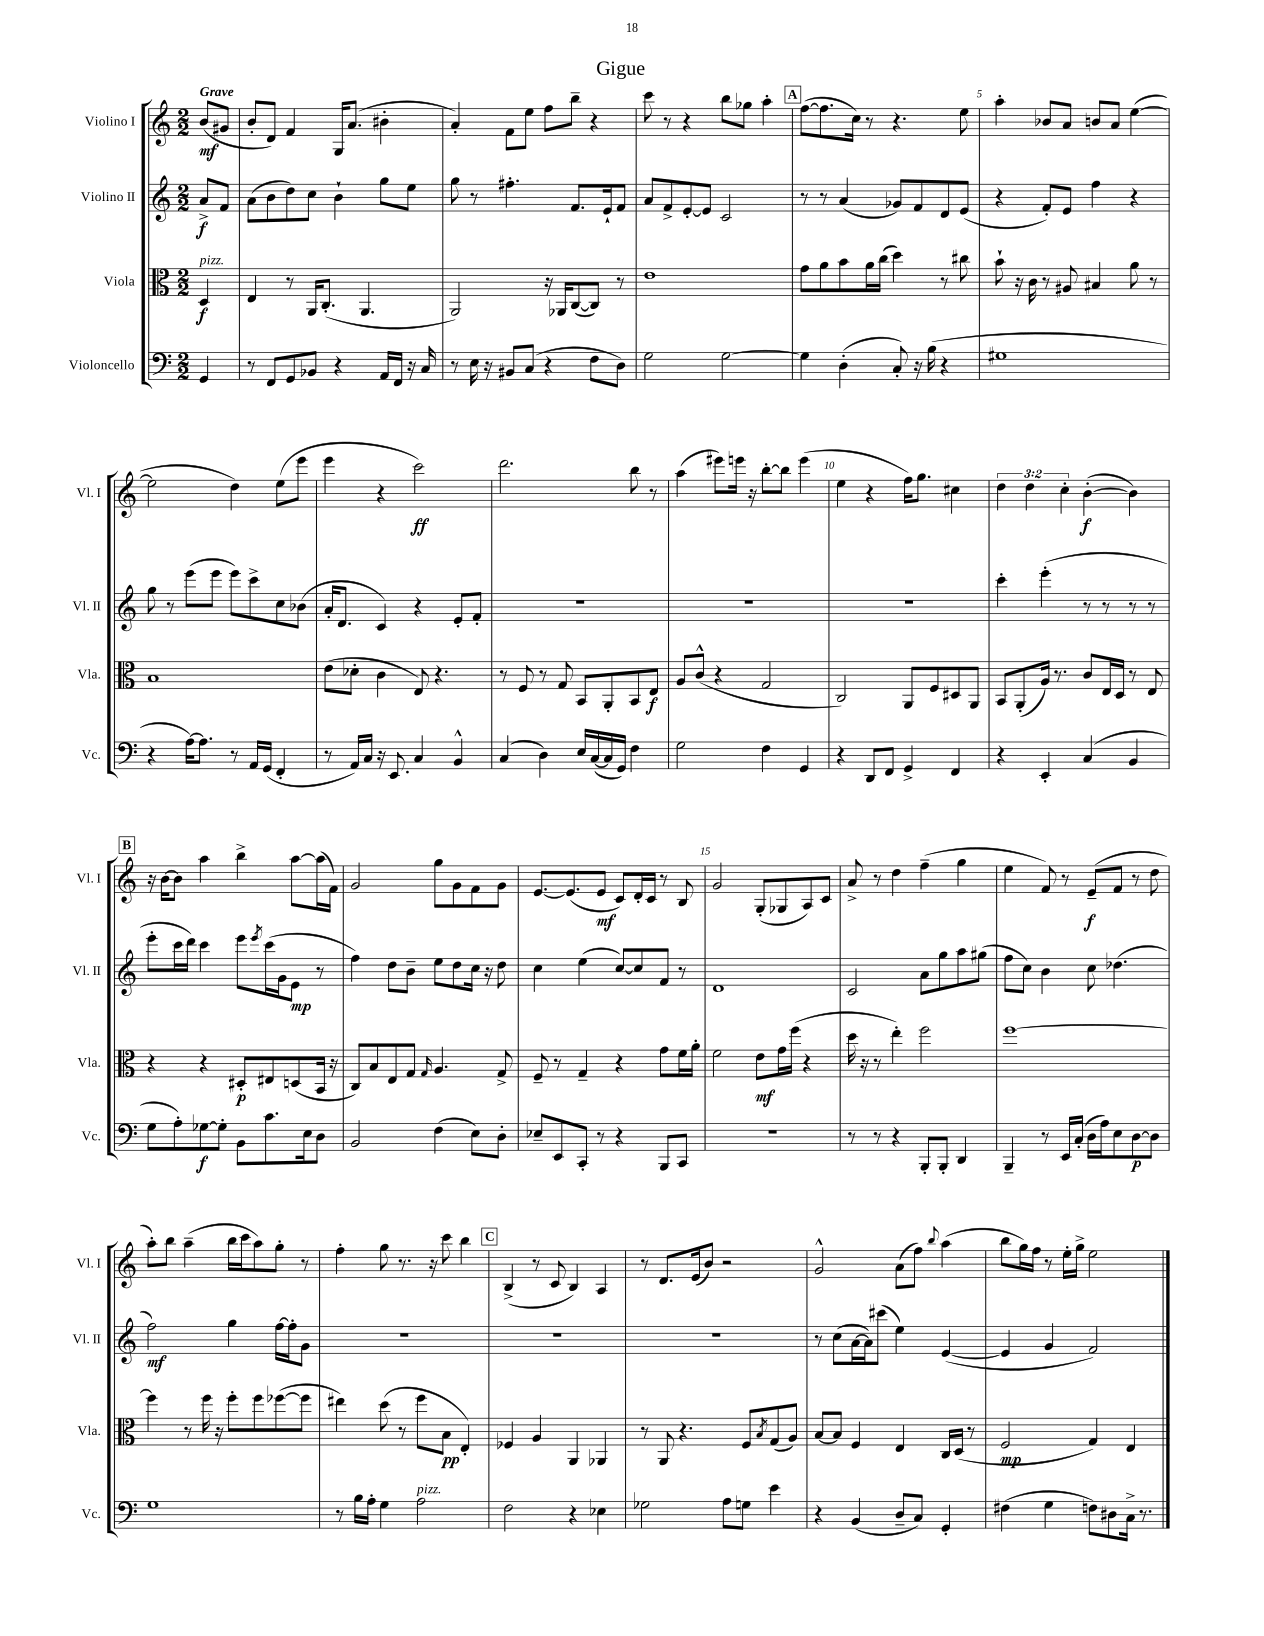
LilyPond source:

\header { title = "Gigue" }
<<
\new StaffGroup <<
\new Staff = "s0" \with { instrumentName = "Violino I" shortInstrumentName = "Vl. I" } {
    \clef treble \key c \major \numericTimeSignature \time 2/2 \override Staff.TupletNumber.text = #tuplet-number::calc-fraction-text \partial 4 \tempo "Grave"
    b'8\mf( gis'8 |
    b'8-. d'8) f'4 g16 a'8.( bis'4-. |
    a'4-.) f'8 e''8 f''8 b''8-- r4 |
    c'''8 r8 r4 b''8 ges''8 a''4-. |
    \mark \markup { \box "A" } f''8~( f''8. c''16) r8 r4. e''8 |
    a''4-. bes'8 a'8 b'8 a'8 e''4~( |
    e''2 d''4) e''8( e'''8 |
    e'''4 r4 c'''2\ff) |
    d'''2. b''8 r8 |
    a''4( eis'''8) e'''16 r16 b''8~-. b''8 e'''4( |
    e''4 r4 f''16) g''8. cis''4 |
    \tuplet 3/2 { d''4 d''4 c''4-. } b'4~-.\f( b'4) |
    \mark \markup { \box "B" } r16 b'16~ b'8 a''4 b''4-> a''8~ a''16( f'16) |
    g'2 g''8 g'8 f'8 g'8 |
    e'8.~ e'8.( e'8\mf c'8) d'16-. c'16 r8 b8 |
    g'2 g8-.( ges8 a8) c'8 |
    a'8-> r8 d''4 f''4--( g''4 |
    e''4 f'8) r8 e'8--\f( f'8 r8 d''8 |
    a''8-.) b''8 a''4--( b''16 c'''16 a''8) g''8-. r8 |
    f''4-. g''8 r8. r16 c'''8 b''4 |
    \mark \markup { \box "C" } b4->( r8 c'8 b4) a4 |
    r8 d'8. e'16( b'8) r2 |
    g'2-^ a'8( f''8) \appoggiatura { b''8 } a''4( |
    b''8 g''16) f''16 r8 e''16-. g''16-> e''2 \bar "|." |
}
\new Staff = "s1" \with { instrumentName = "Violino II" shortInstrumentName = "Vl. II" } {
    \clef treble \key c \major \numericTimeSignature \time 2/2 \partial 4
    a'8->\f f'8 |
    a'8( b'8 d''8) c''8 b'4-! g''8 e''8 |
    g''8 r8 fis''4.-. f'8. e'16-! f'8 |
    a'8 f'8-> e'8~-. e'8 c'2 |
    \mark \markup { \box "A" } r8 r8 a'4( ges'8) f'8 d'8 e'8( |
    r4 f'8-.) e'8 f''4 r4 |
    g''8 r8 e'''8( e'''8 e'''8) c'''8-> c''8 bes'8( |
    a'16-. d'8. c'4) r4 e'8-. f'8-. |
    R1 |
    R1 |
    R1 |
    c'''4-. e'''4-.( r8 r8 r8 r8 |
    \mark \markup { \box "B" } e'''8-. c'''16 d'''16) c'''4 e'''8 \acciaccatura { e'''8 } c'''16( g'16 e'8\mp r8 |
    f''4) d''8 b'8-- e''8 d''8 c''16 r16 d''8 |
    c''4 e''4( c''8~) c''8 f'8 r8 |
    d'1 |
    c'2 a'8 g''8 a''8 gis''8( |
    f''8 c''8) b'4 c''8 des''4.( |
    f''2\mf) g''4 f''16~ f''16-. g'8 |
    R1 |
    \mark \markup { \box "C" } R1 |
    R1 |
    r8 c''8( a'16~ a'16) cis'''8( e''4) e'4~( |
    e'4 g'4 f'2) \bar "|." |
}
\new Staff = "s2" \with { instrumentName = "Viola" shortInstrumentName = "Vla." } {
    \clef alto \key c \major \numericTimeSignature \time 2/2 \partial 4
    d4\f^\markup { \italic "pizz." } |
    e4 r8 a,16 c8.-.( a,4. |
    a,2) r16 aes,16 c8~( c8) r8 |
    e'1 |
    \mark \markup { \box "A" } g'8 a'8 b'8 a'16 c''16( d''4) r8 cis''8 |
    b'8-! r16 c'16 r8 ais8 bis4 a'8 r8 |
    b1 |
    e'8( des'8-. c'4 e8) r4. |
    r8 f8 r8 g8 b,8 a,8-. b,8 e8\f |
    a8 c'8-^( r4 g2 |
    c2) a,8 f8 dis8 a,8 |
    b,8 a,8-.( a16) r8. c'8 e16 d16 r8 e8 |
    \mark \markup { \box "B" } r4 r4 dis8-.\p eis8 d8( b,16 r16 |
    c8) b8 e8 g8 \grace { g16 } a4. g8-> |
    f8-- r8 g4-- r4 g'8 f'16 a'16-. |
    f'2 e'8\mf g'16 f''16( r4 |
    d''16 r16 r8 e''4-.) f''2 |
    f''1~ |
    f''4 r8 f''16 r16 f''8-. f''8 fes''8~( fes''8 |
    eis''4) d''8( r8 f''8 b8\pp e4-.) |
    \mark \markup { \box "C" } fes4 a4 a,4 aes,4 |
    r8 a,8 r4. f8 \acciaccatura { b8 } g8( a8) |
    b8~ b8 f4 e4 c16 d16( r8 |
    f2\mp g4) e4 \bar "|." |
}
\new Staff = "s3" \with { instrumentName = "Violoncello" shortInstrumentName = "Vc." } {
    \clef bass \key c \major \numericTimeSignature \time 2/2 \partial 4
    g,4 |
    r8 f,8 g,8 bes,8 r4 a,16 f,16 r16 c16 |
    r8 e16 r16 bis,8 c8( r4 f8 d8) |
    g2 g2~ |
    \mark \markup { \box "A" } g4 d4-.( c8-.) r16 b16( r4 |
    gis1 |
    r4 a16~) a8. r8 a,16 g,16( f,4-. |
    r8 a,16) c16 r16 e,8. c4 b,4-^ |
    c4( d4) e16 c16~( c16 g,16) f4 |
    g2 f4 g,4 |
    r4 d,8 f,8 g,4-> f,4 |
    r4 e,4-. c4( b,4 |
    \mark \markup { \box "B" } g8 a8-.) ges8~\f ges8-. b,8 c'8. e16 d8 |
    b,2 f4( e8) d8-. |
    ees8-- e,8 c,8-. r8 r4 b,,8 c,8 |
    R1 |
    r8 r8 r4 b,,8-. b,,8-. d,4 |
    b,,4-- r8 e,16 c16-.( d16 a16) e8 d8~\p d8 |
    g1 |
    r8 b16 a16-. g4 a2^\markup { \italic "pizz." } |
    \mark \markup { \box "C" } f2 r4 ees4 |
    ges2 a8 g8 e'4 |
    r4 b,4( d8-- c8) g,4-. |
    fis4( g4 f8) dis8 c16-> r8. \bar "|." |
}
>>
>>
\layout { \context { \Score \override BarNumber.break-visibility = ##(#f #t #t) barNumberVisibility = #(every-nth-bar-number-visible 5) } }
